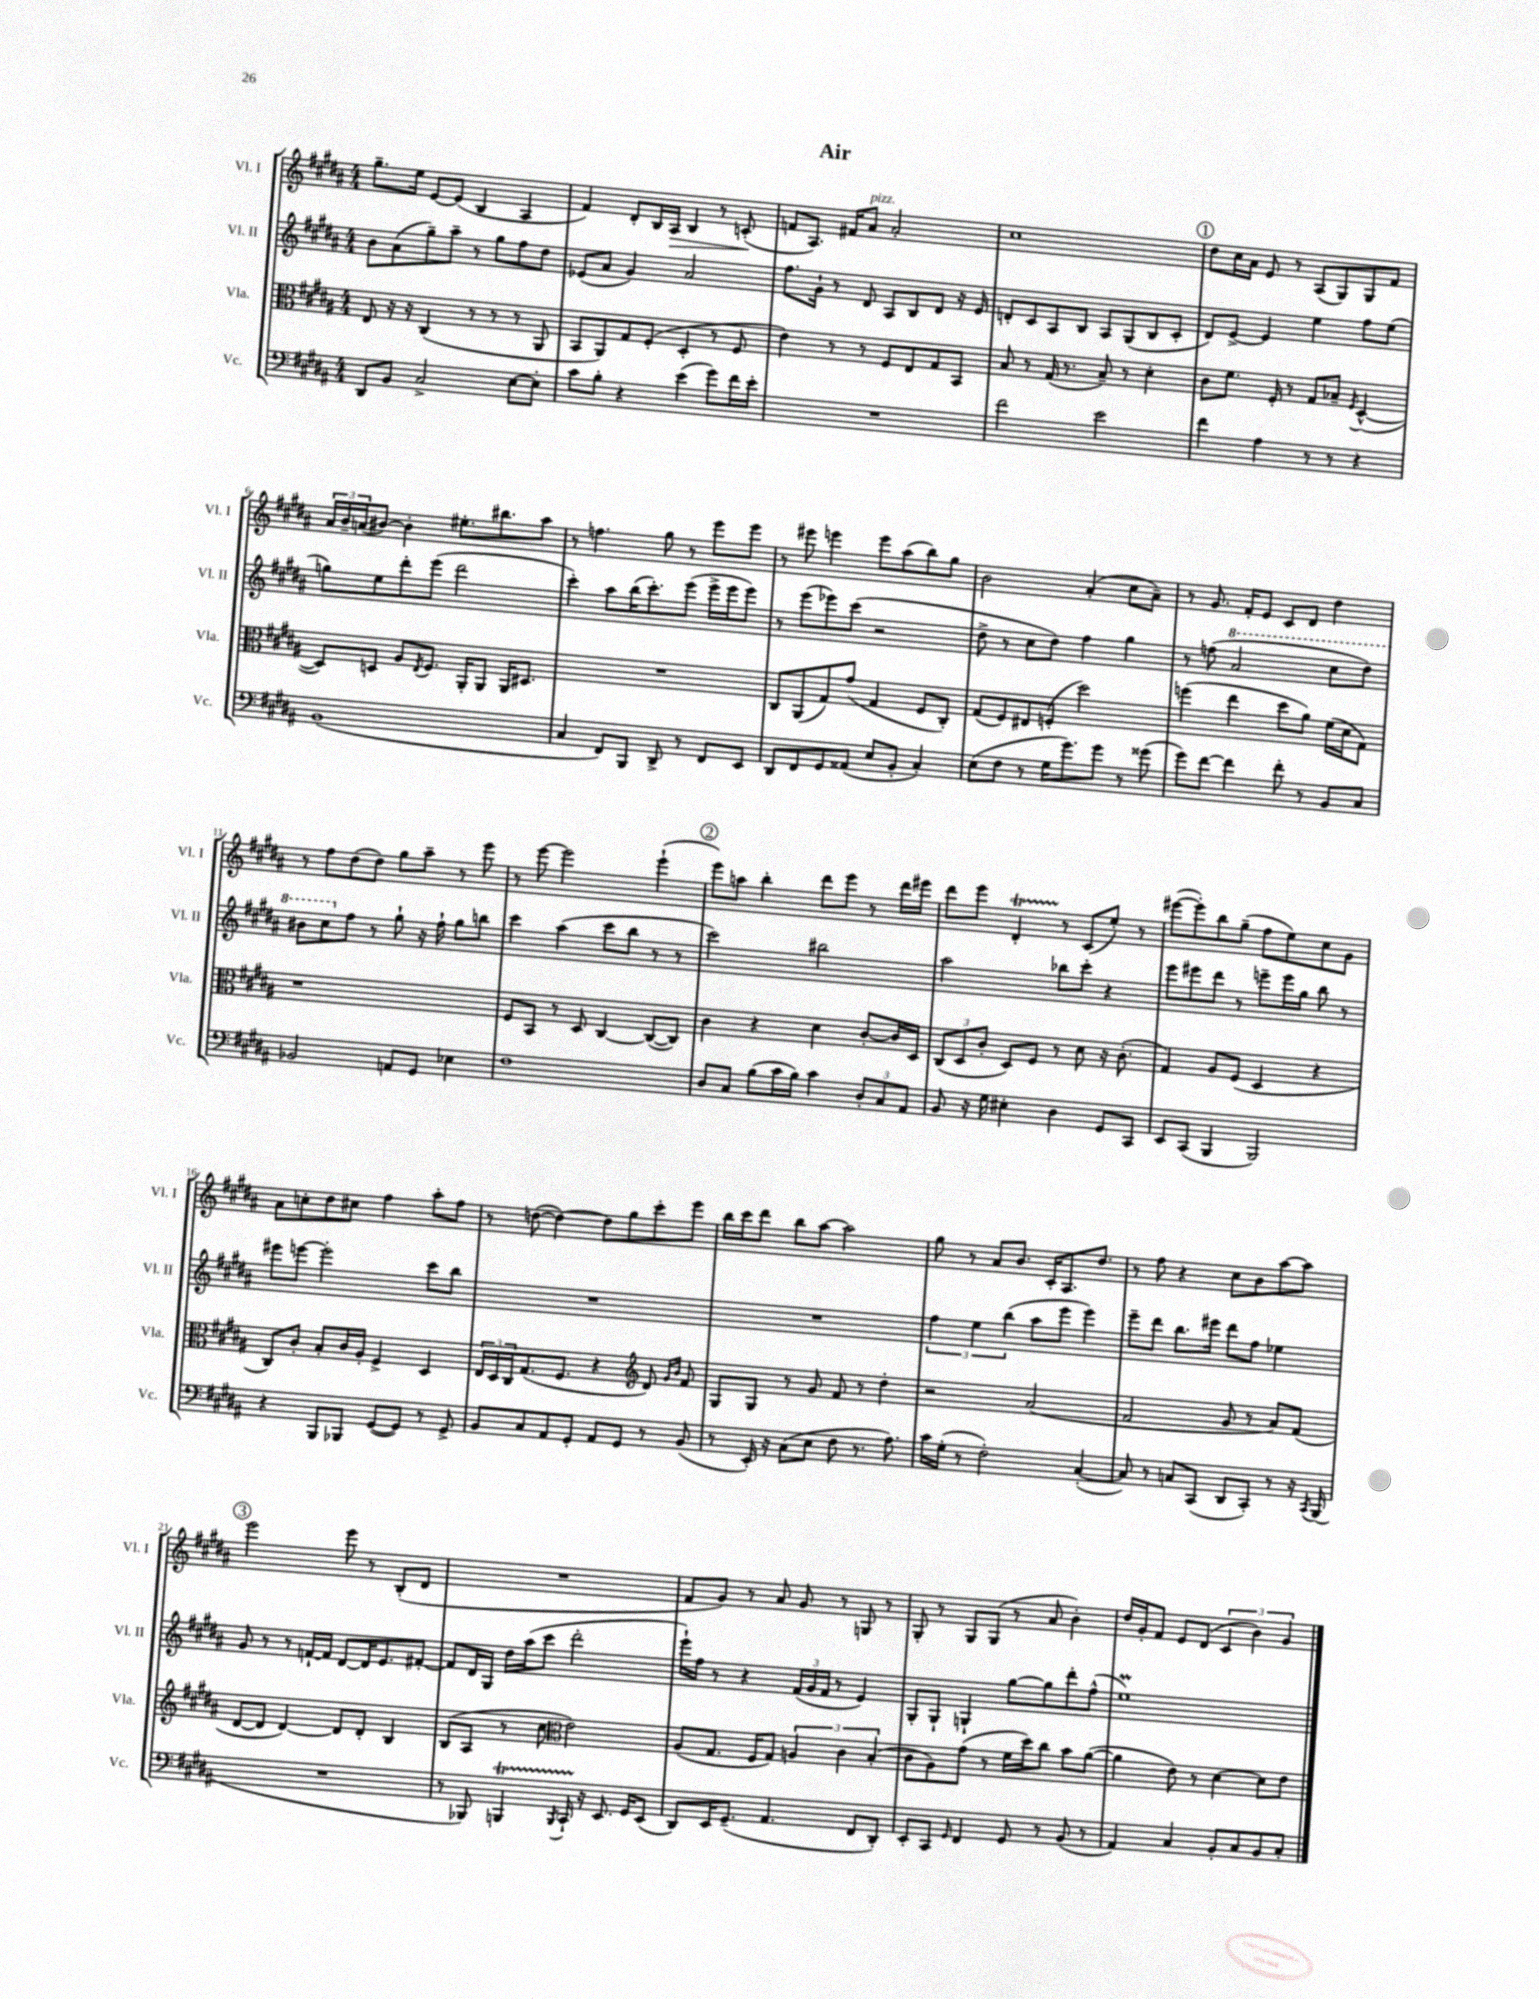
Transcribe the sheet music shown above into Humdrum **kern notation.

**kern	**kern	**kern	**kern	**dynam
*part4	*part3	*part2	*part1	*part1
*staff4	*staff3	*staff2	*staff1	*staff1
*I"Vc.	*I"Vla.	*I"Vl. II	*I"Vl. I	*
*I'Vc.	*I'Vla.	*I'Vl. II	*I'Vl. I	*
*clefF4	*clefC3	*clefG2	*clefG2	*
*k[f#c#g#d#a#]	*k[f#c#g#d#a#]	*k[f#c#g#d#a#]	*k[f#c#g#d#a#]	*
*M4/4	*M4/4	*M4/4	*M4/4	*
=1	=1	=1	=1	=1
8DD#/L	8E/	8b\L	8.gg#~\L	.
8BB/J	16r	(8a#\	.	.
.	16r	.	16ee\Jk	.
2C#^/	(4C#/	8gg#~\)	[8e/L	.
.	.	8aa#~\J	(8e/J]	.
.	8r	8r	4B/	.
.	8r	8gg#\L	.	.
[8E\L	8r	8ff#\	4A#/	.
8E'\J]	8AA#/	8dd#\J	.	.
=2	=2	=2	=2	=2
8c#\L	8BB/L	(8e-X/L	4f#/)	.
8B'\J	8AA#/)	8a#/J	.	.
4r	8G#/	4g#/)	8d#'/L	.
.	(8F#'/J	.	16B/L	.
!	!	!	!	!LO:HP:b
.	.	.	16A#/JJ	>
(4e\	4D#'/	2a#/	4B/	.
8g#\L)	8r	.	8r	.
16f#\L	8F#/	.	(8cn'/	.
16e'\JJ	.	.	.	.
.	.	.	.	]
=3	=3	=3	=3	=3
1r	4e\)	8.ff#\L	8fn/L	.
.	.	.	8.A#/J)	.
.	.	16g#`\Jk	.	.
.	8r	8r	.	.
.	.	.	16f#X/KL	.
!	!	!	!LO:TX:a:i:t=pizz.	!
.	8r	8d#/	8a#/J	.
.	8F#/L	8A#/L	2a#'/	.
.	8E/	8B/	.	.
.	8G#/	8d#/J	.	.
.	8BB/J	16r	.	.
.	.	16e/	.	.
=4	=4	=4	=4	=4
2f#\	8B/	8dn'/L	1cc#	.
.	8r	8c#/	.	.
.	(16G#/	8A#/	.	.
.	8.r	.	.	.
.	.	8B/J	.	.
2e\	8B~/)	8A#/L	.	.
.	8r	(8G#/	.	.
.	4d#'\	8B/	.	.
.	.	8c#'/J	.	.
!!LO:REH:place=s1:t=1
=5	=5	=5	=5	=5
4f#\	8c#\L	8d#/L)	8dd#\L	.
.	8.f#\J	[8e^/J	16cc#\L	.
.	.	.	16a#\JJ	.
4A#\	.	4e/]	8e/	.
.	16F#'/	.	.	.
.	8r	.	8r	.
8r	8G#/L	4ee\	(8A#/L	.
8r	8B-X~/J	.	8G#/)	.
.	8qF#/	.	.	.
4r	([4D#^^/	8ff#\L	8G#/	.
.	.	(8ee\J	8f#/J	.
!!LO:LB:g=z
=6	=6	=6	=6	=6
(1BB	8D#/L])	8ggn\L)	24a#/LL	.
.	.	.	24b~/	.
.	.	.	(24an/J	.
.	8Dn/J	8ee\	[8b#X/J)	.
.	8A#/L	8ddd#'\	4b#'\]	.
.	8qE/	.	.	.
.	8.F#/J	(8eee\J	.	.
.	.	2ddd#\	8.ee#X'\L	.
.	16AA#'/KL	.	.	.
.	8AA#/J	.	.	.
.	.	.	8.bb#X\	.
.	16AA#/KL	.	.	.
.	8.D#X/J	.	.	.
.	.	.	8aa#\J	.
=7	=7	=7	=7	=7
4C#/	1r	4ccc#'\)	8r	.
.	.	.	4.ffn\	.
8FF#/L)	.	8aa#\L	.	.
8BBB/J	.	(16bb\K	.	.
.	.	8.ccc#'\)	.	.
8DD#^/	.	.	8gg#\	.
8r	.	(8eee\J	8r	.
8FF#/L	.	16eee^\LL	8eee\L	.
.	.	16eee\J	.	.
8EE/J	.	8eee\J)	8eee\J	.
=8	=8	=8	=8	=8
8DD#/L	8C#/L	8r	8r	.
8FF#/	(8AA#/	(8eee\L	8eee#X\	.
8GG#/	8G#/)	8eee-X\)	4eeen\	.
(8AA##X/J	(8g#/J	(8ccc#\J	.	.
8E/L	4G#/	2r	8eee\L	.
8BB'/J	.	.	(8aa#\	.
4C#'/)	8F#/L	.	8bb\)	.
.	8C#'/J)	.	8gg#\J	.
=9	=9	=9	=9	=9
(8E\L	(8G#/L	8dd#^\	2b\	.
8F#\J	8F#/)	8r	.	.
8r	8E#X/	8cc#\L	.	.
16G#\KL	(8Fn'/J	8dd#\J)	.	.
8.g#\)	.	.	.	.
.	2dd#\)	4ff#\	(4a#'/	.
8g#\J	.	.	.	.
8r	.	4gg#\	8cc#\L	.
(8g##X\	.	.	8a#~\J)	.
=10	=10	=10	=10	=10
8g#\L)	(4ffn\	8r	8r	.
[8f#\J	.	(8ffn\	8.g#/	.
*	*	*8va	*	*
4f#\]	4ee\	2aa#/	.	.
.	.	.	16f#'/KL	.
.	.	.	8e/J	.
8f#'\	8dd#\L	.	8c#/L	.
8r	8a#\J)	.	8d#/J	.
8BB/L	(16f#\LL	8ccc#\L	4dd#\	.
.	16d#\J	.	.	.
8C#/J	8G#\J)	8ddd#\J)	.	.
!!LO:LB:g=z
=11	=11	=11	=11	=11
2BB-X/	1r	8bb#X\L	8r	.
.	.	8ccc#\	8ff#\L	.
*	*	*X8va	*	*
.	.	8ff#\J	(8dd#\	.
.	.	8r	8dd#\J)	.
8AAn/L	.	8gg#`\	8gg#\L	.
8GG#/J	.	16r	8aa#~\J	.
.	.	16ff#`\	.	.
4E-X\	.	8gg#\L	8r	.
.	.	8bbn\J	8eee\	.
=12	=12	=12	=12	=12
1F#	8F#/L	4ccc#\	8r	.
.	8BB/J	.	[8eee\	.
.	8r	(4aa#\	2eee\]	.
.	8D#/	.	.	.
.	[4C#/	8ccc#\L	.	.
.	.	8bb\J	.	.
.	(8C#/L_	8r	(4eee`\	.
.	8C#/J])	8r	.	.
!!LO:REH:place=s1:t=2
=13	=13	=13	=13	=13
8D#/L	4c#\	2ccc#\)	8eee\L)	.
8C#/J	.	.	8aan\J	.
(8B\L	4r	.	4bb'\	.
16c#\L	.	.	.	.
16B\JJ)	.	.	.	.
4c#\	4d#\	2bb#X\	8ddd#\L	.
.	.	.	8eee\J	.
12D#'/L	[8c#'/L	.	8r	.
12C#/	.	.	.	.
.	16c#/L]	.	16ddd#\LL	.
12AA#/J	.	.	.	.
.	16D#/JJ	.	16eee#X\JJ	.
=14	=14	=14	=14	=14
8BB/	(12C#/L	2aa#\	8ddd#\L	.
.	12D#/	.	.	.
16r	.	.	8eee\J	.
.	12c#'/J	.	.	.
16G#\	.	.	.	.
4E#X'\	8D#/L)	.	4d#t'/	.
.	8F#/J	.	.	.
4D#\	8r	8bb-X\L	8r	.
.	8d#\	8ccc#'\J	(8c#/L	.
8GG#/L	16r	4r	8ee'/J)	.
.	(8.c#'\	.	.	.
8CC#/J	.	.	8r	.
=15	=15	=15	=15	=15
8EE/L	4G#/)	8eee\L	([8eee#X\L	.
(8CC#/J	.	8eee#X\	8eee#'\])	.
4BBB/	8A#/L	8ddd#\J	8bb\	.
.	(8F#/J	8r	(8gg#~\J	.
2BBB/)	4D#/	8eeen~\L	8ff#\L	.
.	.	16eee\L	8ee\)	.
.	.	16gg#\JJ	.	.
.	4r	8bb\	8cc#\	.
.	.	8r	8g#\J	.
!!LO:LB:g=z
=16	=16	=16	=16	=16
4r	8C#/L)	8eee#X\L	8a#\L	.
.	8c#'/J	[8eeen\J	8ccn'\	.
8BBB/L	8B'/L	2eee'\]	8dd#\	.
8BBB-X/J	16c#/L	.	8cc#X\J	.
.	16A#'/JJ	.	.	.
([8GG#/L	4F#^/	.	4ff#\	.
8GG#/J])	.	.	.	.
8r	4D#/	8ccc#\L	8aa#'\L	.
8GG#^/	.	8bb\J	8ff#\J	.
=17	=17	=17	=17	=17
8BB/L	24E/LL	1r	8r	.
.	24D#/	.	.	.
.	24C#/J	.	.	.
8C#/	(8.G#/	.	([8ddn\	.
8AA#/	.	.	4dd\_)	.
.	8.F#/J	.	.	.
8GG#'/J	.	.	.	.
8AA#/L	4r	.	8dd\L]	.
8GG#/J	.	.	8gg#\	.
*	*clefG2	*	*	*
8r	8d#/)	.	8ccc#'\	.
.	16qqg#/LL	.	.	.
.	16qqb/JJ	.	.	.
(8BB/	8f#/	.	8eee\J	.
=18	=18	=18	=18	=18
8r	8G#/L	1r	16bb\LL	.
.	.	.	16ccc#\J	.
16EE'/)	8G#/J	.	8ddd#\J	.
16r	.	.	.	.
(8C#\L	8r	.	8bb\L	.
8E\J	8g#/	.	[8aa#\J	.
8F#\	8f#/	.	2aa#\]	.
8.r	8r	.	.	.
.	4dd#'\	.	.	.
8.A#\)	.	.	.	.
=19	=19	=19	=19	=19
16c#\LL	2r	6ff#\	8gg#\	.
(16G#'\JJ	.	.	.	.
8r	.	.	8r	.
.	.	6ee\	.	.
2F#'\)	.	.	8a#/L	.
.	.	(6bb\	.	.
.	.	.	8.b/J	.
.	(2a#/	8aa#\L	.	.
.	.	.	16c#'/KL	.
.	.	8eee\J	8.A#/	.
([4C#'/	.	4eee\)	.	.
.	.	.	8.dd#/J	.
=20	=20	=20	=20	=20
8C#/])	2f#/	8eee~\L	8r	.
8r	.	8ddd#\J	8ff#\	.
8Cn/L	.	8.bb\L	4r	.
(8CC#/J	.	.	.	.
.	.	16eee#X\Jk	.	.
8DD#/L	8g#/	8ddd#\L	8cc#\L	.
8CC#'/J)	8r	8ff#\J	8b\	.
8r	8a#/L)	4ee-X\	[8aa#\	.
16r	(8f#/J	.	8aa#\J]	.
8qCC#/	.	.	.	.
(16BBB/	.	.	.	.
!!LO:LB:g=z
!!LO:REH:place=s1:t=3
=21	=21	=21	=21	=21
1r	[8d#/L	8g#/	2eee\	.
.	8d#/J]	8r	.	.
.	[4d#/)	8r	.	.
.	.	[16fn`/LL	.	.
.	.	16f/JJ]	.	.
.	8d#/L]	[8d#/L	8eee\	.
.	8d#'/J	16d#/K]	8r	.
.	.	8.e/	.	.
.	4B/	.	(8B'/L	.
.	.	[8f#X'/J	8d#/J	.
=22	=22	=22	=22	=22
8r	(8B/L	8f#/L]	1r	.
8BBB-X/)	8A#/J	16d#/L	.	.
.	.	16G#/JJ	.	.
4BBBnT/	8r	16dd#\LL	.	.
.	.	(16aa#\J	.	.
.	8cc#\	8ccc#\J	.	.
8qBBB/	.	.	.	.
*	*clefC3	*	*	*
16CC#TTT`/	2e\)	2ddd#'\	.	.
16r	.	.	.	.
8.EE/	.	.	.	.
16GG#/KL	.	.	.	.
(8EE/J	.	.	.	.
=23	=23	=23	=23	=23
8DD#/L)	(8A#/L	16eee`\LL)	8f#/L	.
.	.	16ff#\JJ	.	.
16EE/K	8.G#/J	8r	8g#/J)	.
(8.GG#~/J	.	.	.	.
.	.	4r	8r	.
.	16F#/KL	.	.	.
4.AA#/	8G#/J)	.	8a#/	.
.	6An/	(24f#/LL	8g#/	.
.	.	24g#/	.	.
.	.	24f#/JJ	.	.
.	.	8r	8r	.
.	6c#\	.	.	.
8FF#/L	.	4e/)	8Gn/	.
.	(6B'/	.	.	.
8DD#'/J)	.	.	8r	.
=24	=24	=24	=24	=24
8EE'/L	8c#\L	8G#'/L	8G#'/	.
8CC#/J	8A#\)	8G#`/J	8r	.
16qqGG#/	.	.	.	.
4FF#/	(8g#\J	4Gn`/	8G#/L	.
.	8r	.	(8G#/J	.
8GG#/	16f#\LL	[8gg#\L	8r	.
.	16dd#\J)	.	.	.
8r	8cc#\J	8gg#\]	8a#/	.
(8BB/	8b\L	8ddd#'\	4b'\)	.
8r	([8a#\J	(8ff#^^\J	.	.
=25	=25	=25	=25	=25
4AA#/)	4a#\]	1eeM)	16dd#/LL	.
.	.	.	16g#'/J	.
.	.	.	8f#/J	.
4C#/	8e\)	.	8e/L	.
.	8r	.	(8d#/J	.
8BB'/L	[4d#\	.	6c#/	.
8C#/	.	.	.	.
.	.	.	6b\)	.
8BB/	8d#\L]	.	.	.
.	.	.	6g#/	.
8C#'/J	8e\J	.	.	.
==	==	==	==	==
*-	*-	*-	*-	*-
